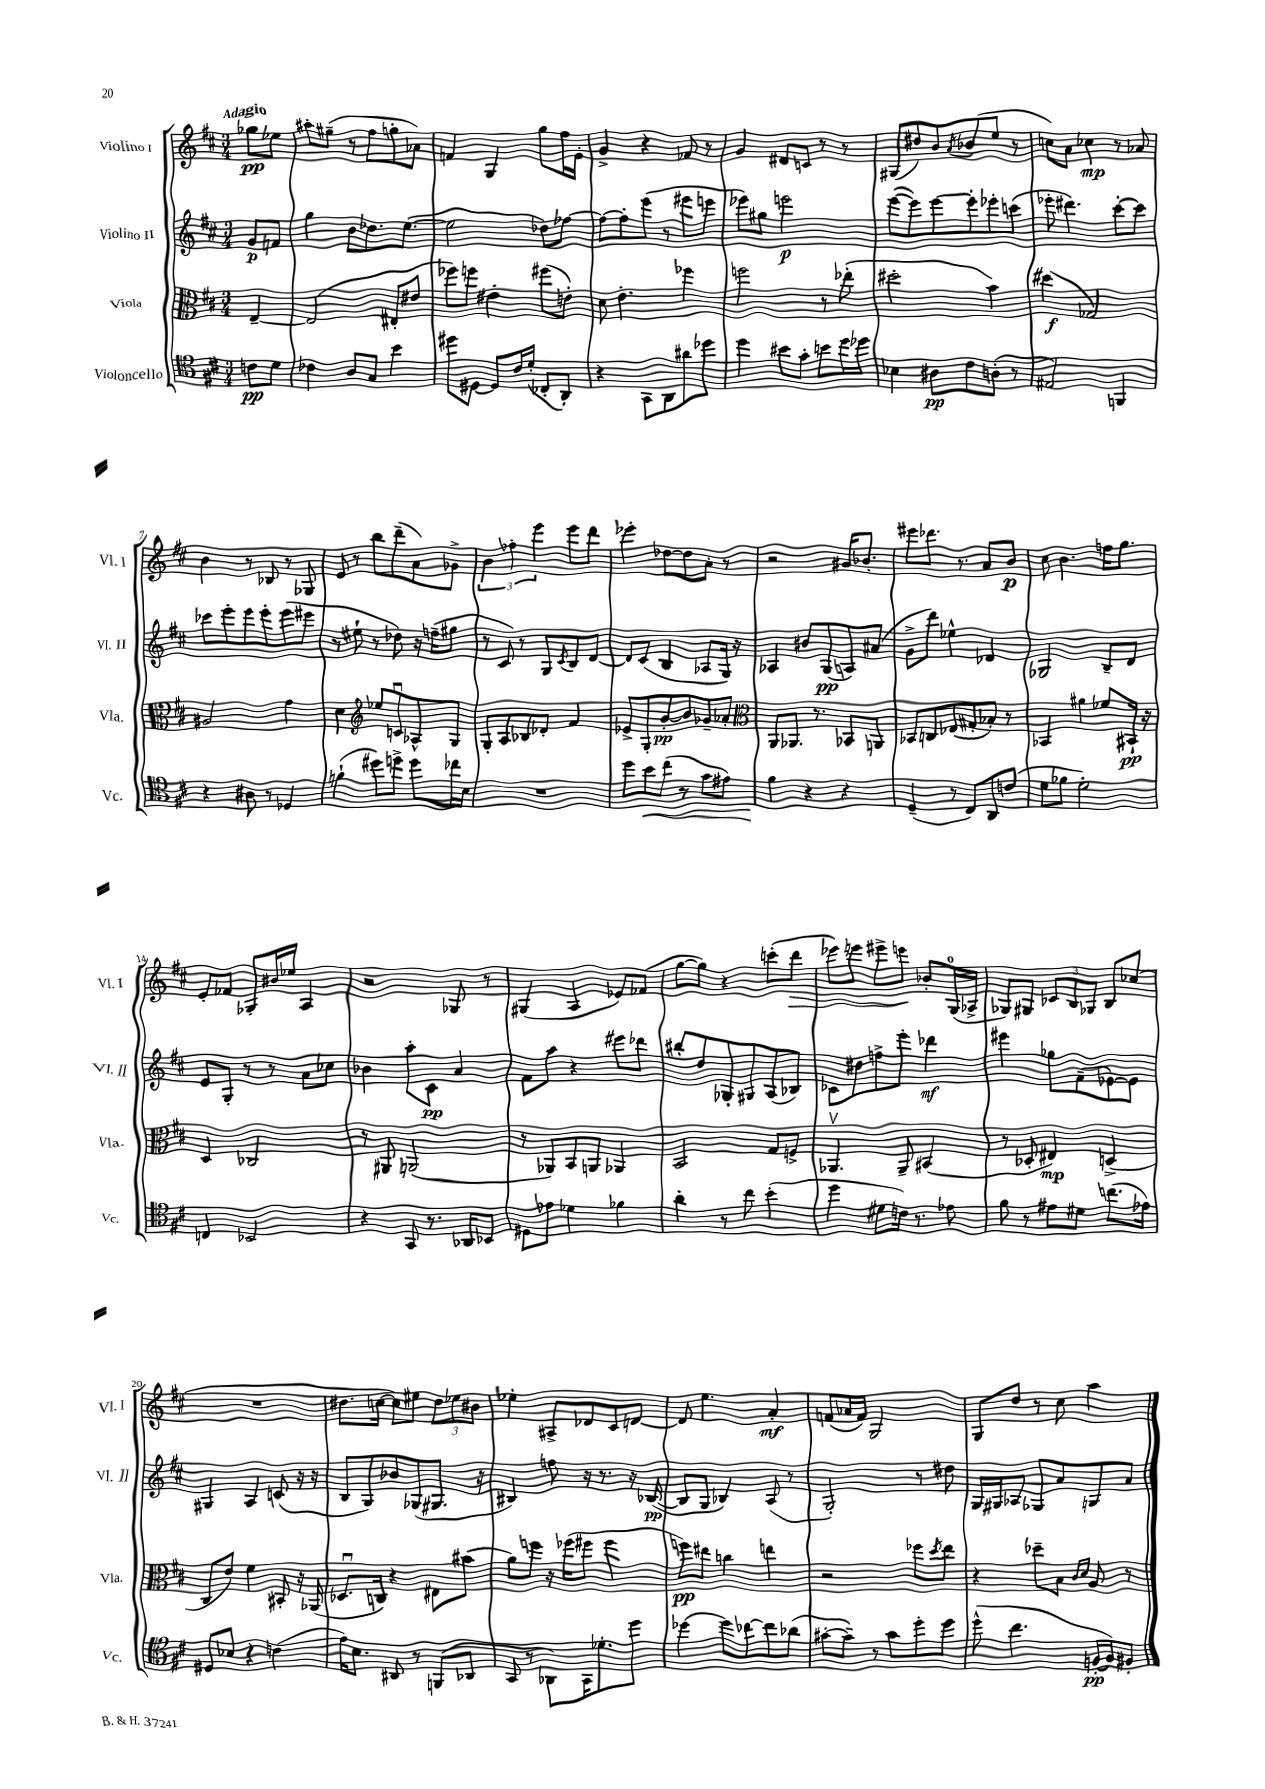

**kern	**kern	**kern	**kern
*staff4	*staff3	*staff2	*staff1
*clefC4	*clefC3	*clefG2	*clefG2
*k[f#c#]	*k[f#c#]	*k[f#c#]	*k[f#c#]
*M3/4	*M3/4	*M3/4	*M3/4
8c	[4E~	8g	8gg-
8d	.	8f	8ee-
=	=	=	=
4c-	(2E]	4gg	8aa#'
.	.	.	(8gg#~
8A	.	8b	8r
8G	.	8.dd-	8ff#
4b	8E#'	.	8gg'
.	.	([8.ee	.
.	8e#	.	8a-)
=	=	=	=
8dd#	8ff-)	2ee]	4f
[8D#	8ff	.	.
8D#]	4e#'	.	4G
16c#	.	.	.
(16d'	.	.	.
8C-'	(8ff#	8dd-)	8gg
8AA')	8e')	[8ff-	16ff#
.	.	.	16e'
=	=	=	=
4r	8d	8ff-_	4g^
.	4.e'	8ff-']	.
8GG	.	(8eee	4r
8AA	.	8r	.
8a#	4ff-	8eee#	8f-
8dd-	.	8eee	8r
=	=	=	=
4dd	2ff	8eee-)	4g
.	.	8gg#	.
8b#	.	2eee	8d#
8g'	.	.	8c
8b	8r	.	8r
16dd	(8ee-'	.	8r
16dd-	.	.	.
=	=	=	=
4B-	2dd#'	([8eee	(8G#
.	.	8eee])	8dd#)
8A#	.	[8eee	8b
.	.	.	8qa
8c#	.	8eee']	(8b-
(8A'	4b)	8eee-'	8ee
8r	.	(8ccc	8r
=	=	=	=
2E#)	(4dd#	8eee-'	8cc)
.	.	4.ddd#)	8a
.	2G-)	.	4cc-
4FF	.	[8ccc#'	8r
.	.	8ccc#]	8a-
=	=	=	=
4r	2A#	8ccc-	4b
.	.	8eee'	.
8A#	.	8eee	8r
8r	.	8eee'	8B-
4D-	4g	(8eee	8r
.	.	8eee#	8G-
=	=	=	=
(4f`	4d	8r	8e
.	.	8ee#`	8r
*	*clefG2	*	*
8dd#)	8ee-	8r	8bb
8dd^	8cu	8dd-)	(8ddd~
8dd	8A-^^	16r	8a)
.	.	(16ff~	.
16cc-	8G	8gg#	8g-^
16B	.	.	.
=	=	=	=
2.r	8G'	8r	6b
.	8A	8c#)	.
.	.	.	6ff-'
.	8B-	8r	.
.	.	.	6eee
.	8d-'	8G	.
.	.	8qc#	.
.	4f#	8B	8eee
.	.	[8d	8ddd
=	=	=	=
8dd	8e-^	8d]	4eee-'
8b	8G'	(8c#	.
(8cc#	[8b'	4B	[8dd-
8r	8b]	.	8dd-]
8g	8g-~	8A-	8a'
8e#)	8a-'	16G)	8r
.	.	16r	.
=	=	=	=
*	*clefC3	*	*
4f#	8AA	4A-	2r
.	8.AA-	.	.
4r	.	8b#	.
.	8.r	.	.
.	.	(8G	.
4r	8BB-	8A)	16g#
.	.	.	8.b-'
.	8AA	(8a#	.
=	=	=	=
(4D~	8BB-	8g^	8eee#
.	8C	8ddd)	8.ddd-
8r	(8E-	4ee-^^	.
.	.	.	8.r
8C#)	8G#'	.	.
8AA	8B-')	4d-	8a
(8c	8r	.	8b
=	=	=	=
8d	4BB-	2G-	8cc#
8f-	.	.	4.b
2d')	4a#	.	.
.	8f-	8B~	16ff
.	.	.	8.gg
.	16BB#`	8d	.
.	16r	.	.
=	=	=	=
4C	4D	8e	8e'
.	.	8G'	8f-
2BB-	2C-	8r	8G-'
.	.	8r	16b#
.	.	.	16ee-
.	.	8a	4A
.	.	8cc-	.
=	=	=	=
4r	8r	4b-	2r
.	8AA#	.	.
8GG	(2AA	8aa'	.
8.r	.	8c#	.
.	.	4a	8G-
16AA-	.	.	.
8BB-	.	.	8r
=	=	=	=
8D#	8r	8f#	(4G#
8e-	8AA-)	8aa	.
4d-	8BB	4r	4A
.	8AA	.	.
4f-	4AA-	8eee#	8e-)
.	.	8ddd-	(8f-
=	=	=	=
4a'	2BB	8bb#'	[8gg
.	.	8dd	8gg])
8r	.	8G-'	4r
8cc#	.	8G#	.
(4b'	8G	(8A	(8ccc'
.	8F^	8B-)	8ddd
=	=	=	=
4dd	4.AA-v	8c-	8eee-)
.	.	8dd#	8eee
8d#	.	8ff^	8eee#^
16c)	8AA-~	8eee'	8eee
8.r	.	.	.
.	(4BB#	4ddd-	8b-'
8e-	.	.	(16G
.	.	.	16A-^
=	=	=	=
8f#	8r	4eee#	8G-)
8r	8D-'	.	8G#
8e#	4E#)	8gg-	12c-
.	.	.	12B
8d#	.	(8f#~	.
.	.	.	12G-
(8.cc	(4D^	[8e-)	8B
.	.	8e-]	(8cc-
16e-)	.	.	.
=	=	=	=
8D#	8C#	4G#	2.r
8B-	8e)	.	.
4r	4f#	4A	.
(4c	8BB#'	(8c	.
.	16r	16r	.
.	(16AA-	16r	.
=	=	=	=
16e)	8.D-u	8B	8.dd#
8.B	.	.	.
.	.	8G)	.
.	16C)	.	[16cc
8AA#	4r	8b-	8cc])
8r	.	(8G-	8ee#
(8FF	8E#	8.G#	12dd#
.	.	.	12ee-
8AA-	(8b#	.	.
.	.	.	12b#
.	.	16r	.
=	=	=	=
8GG	8a)	4B#)	4ee-'
8r	8ff	.	.
8AA-)	16r	8ff	8A#^
.	(16ff-	.	.
16GG	8ff#	16r	8d-
8.d-'	.	8.r	.
.	4ff#	.	8c#
8dd	.	16r	[8d
.	.	([16B-	.
=	=	=	=
[4dd-	8ff)	8B-]	8d]
.	8ee#	8G	4.ee
8dd-]	4cc	4B-)	.
[8cc-	.	.	.
8cc-]	4ee	(8A	4a'
(8a-	.	8r	.
=	=	=	=
[8g#'	2r	2G')	(8f
8g#~])	.	.	16a-
.	.	.	16f)
8r	.	.	2G
8g#	.	.	.
8dd'	8ff-	8r	.
.	8qdd	.	.
8dd	8ee	8dd#	.
=	=	=	=
(8dd^^	4r	16G	8G
.	.	16G#	.
4.cc#	.	8A-	8dd
.	8dd-~	8G-	8r
.	8B	8a	8cc#
.	16qqc#	.	.
.	16qqd	.	.
[16F'	8A	8G	4aa
16F])	.	.	.
8F#'	8r	8a	.
==	==	==	==
*-	*-	*-	*-
